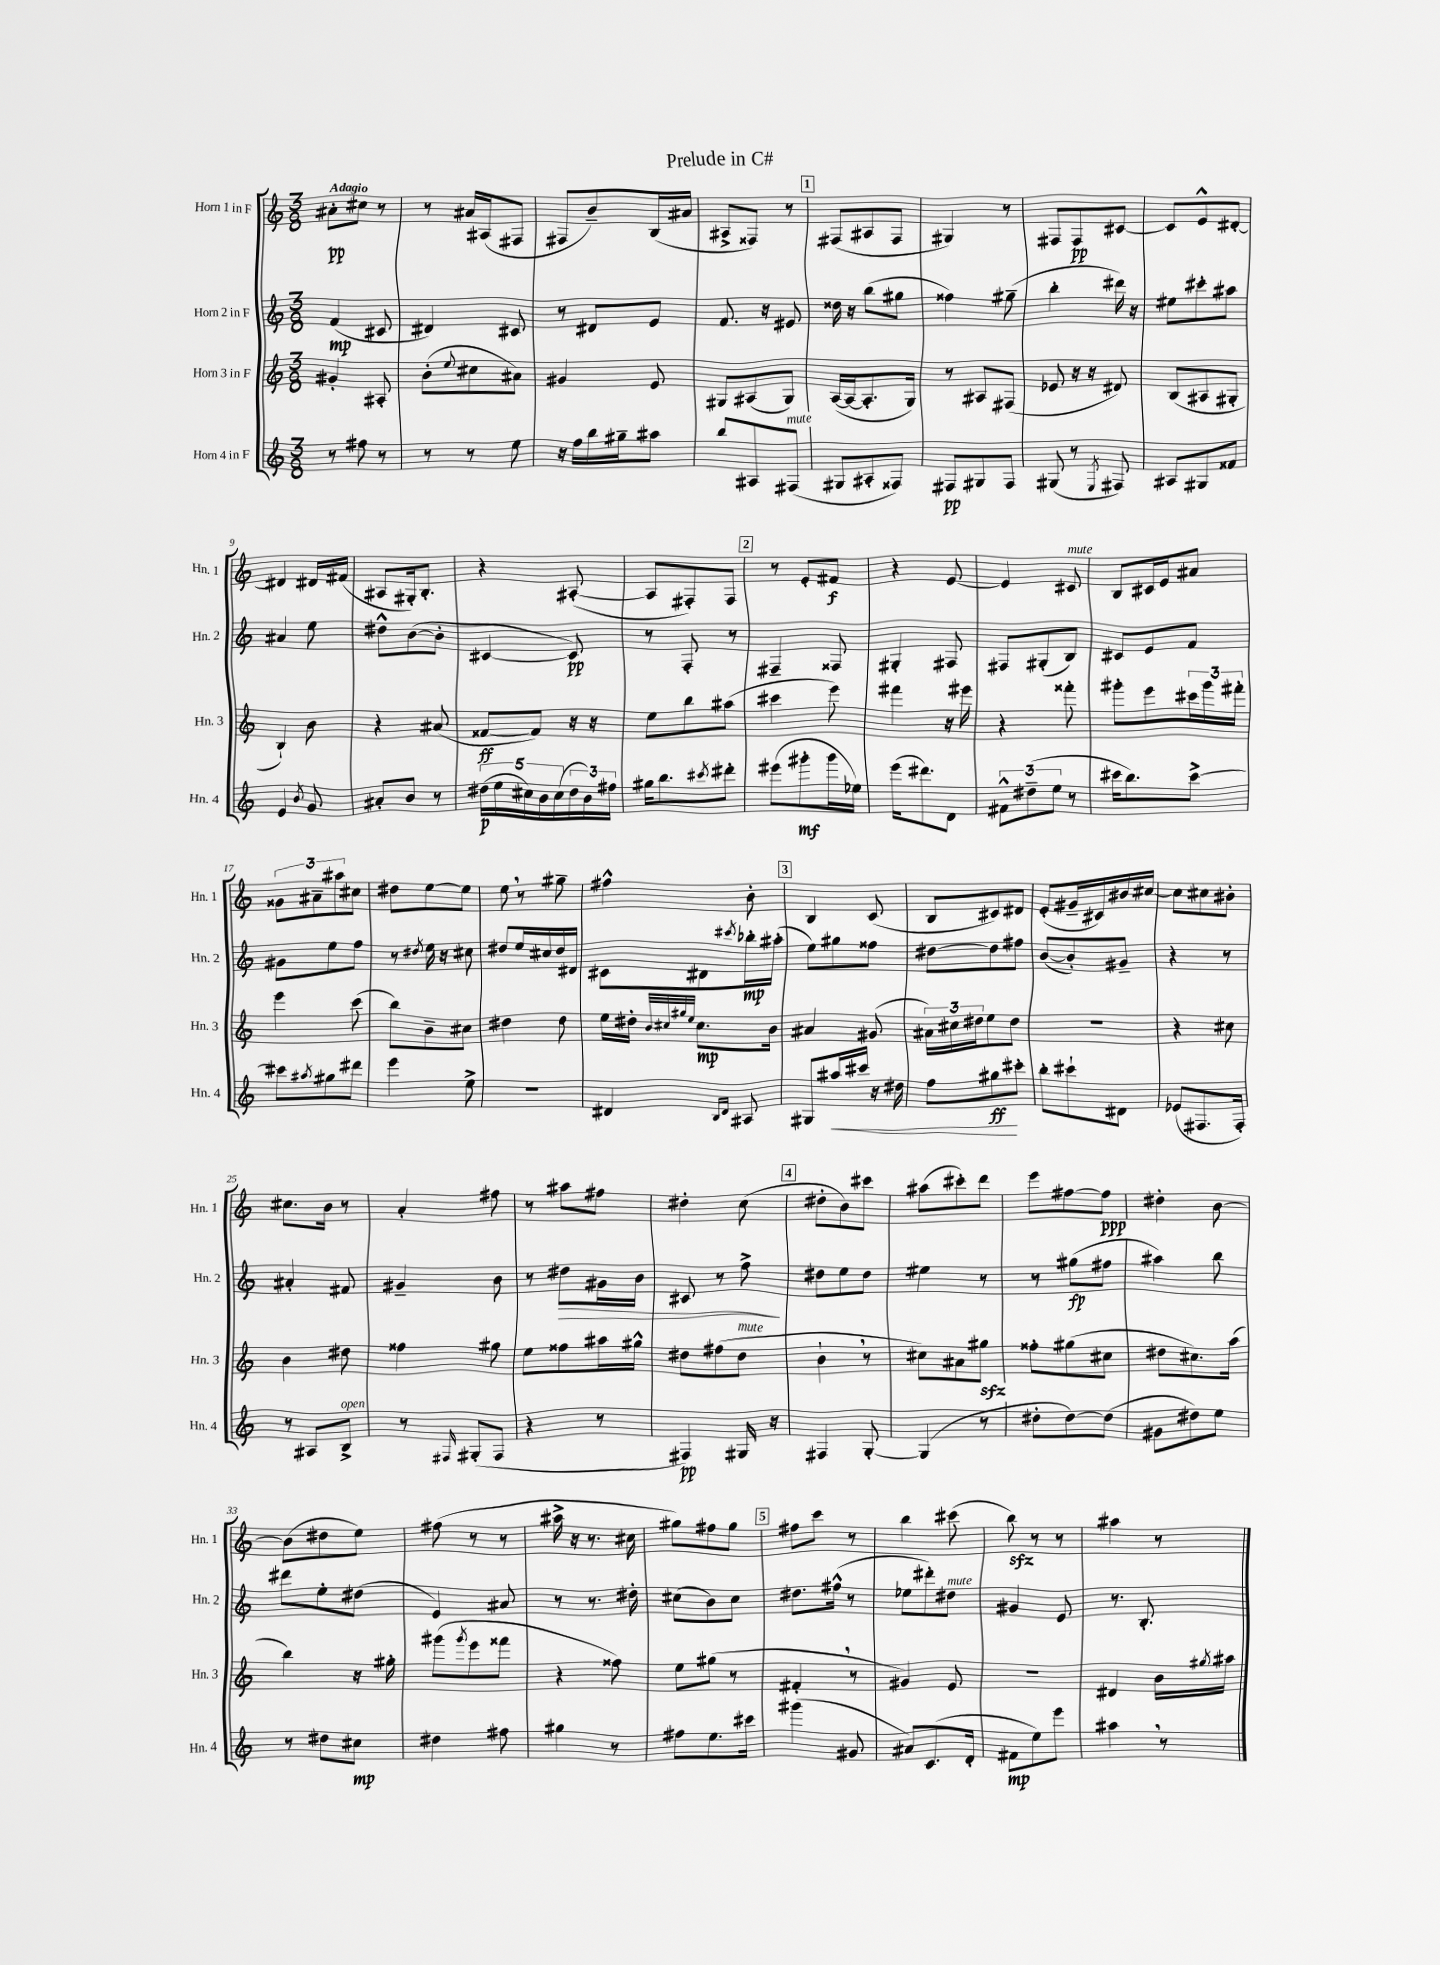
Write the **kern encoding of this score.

**kern	**kern	**kern	**kern
*staff4	*staff3	*staff2	*staff1
*clefG2	*clefG2	*clefG2	*clefG2
*k[]	*k[]	*k[]	*k[]
*M3/8	*M3/8	*M3/8	*M3/8
8r	4g#'	(4f	8a#'
8ff#	.	.	8cc#
8r	8A#'	8c#	8r
=	=	=	=
8r	(8b'	4d#)	8r
.	8qqee	.	.
8r	8cc#	.	16a#
.	.	.	(16A#
8ee	8a#)	8c#	8F#
=	=	=	=
16r	4g#	8r	8F#
16ff	.	.	.
16bb	.	8d#	8b~)
16gg#~	.	.	.
8aa#	8e	8e	(16B
.	.	.	16a#
=	=	=	=
8bb	8G#	8.f	8A#^
8A#	(8A#	.	8F##)
.	.	16r	.
(8F#	8G#)	8e#	8r
=	=	=	=
8G#	([16A	16dd##	(8F#
.	16A_	16r	.
8A#'	8.A']	(8bb	8A#
8F##)	.	8gg#	8F#
.	16G)	.	.
=	=	=	=
8F#	8r	4ff##)	4G#)
8G#	8A#	.	.
8F#	(8F#	(8gg#~	8r
=	=	=	=
(8G#	8e-	4bb'	8F#
8r	16r	.	8F#
.	16r	.	.
8qE	.	.	.
8F#)	8d#)	16ddd#)	[8c#
.	.	16r	.
=	=	=	=
8A#	(8B	8ee#	8c#]
8G#	8A#	8ccc#'	8e^^
8f##	8G#'	8aa#	[8d#'
=	=	=	=
4e	4B`)	4a#	4d#]
8qb	.	.	.
8g	8b	8ee	16d#
.	.	.	(16f#
=	=	=	=
8a#'	4r	8dd#^^	8A#
8b	.	([8b	16G#')
.	.	.	8.B'
8r	(8a#	8b']	.
=	=	=	=
(20dd#	[8f##	[4c#	4r
20ee	.	.	.
20cc#)	.	.	.
.	8f##])	.	.
20b	.	.	.
(20cc#	.	.	.
24dd#	16r	8c#])	([8A#'
24b)	.	.	.
.	16r	.	.
24ff#	.	.	.
=	=	=	=
16gg#	8ee	8r	8A#]
8.bb	.	.	.
.	8bb	8F'	8F#')
8qccc#	.	.	.
8ddd#'	(8aa#	8r	8F#
=	=	=	=
(8eee#	4ccc#	4F#~	8r
8ggg#'	.	.	8e'
16ggg#	8eee)	8F##	8f#
16ee-)	.	.	.
=	=	=	=
(16eee	4fff#	4G#'	4r
8.ddd#)	.	.	.
8d	16r	8F#	[8e
.	16eee#	.	.
=	=	=	=
12f#^^	4r	8F#	4e]
(12dd#~	.	.	.
.	.	(8G#'	.
12ee	.	.	.
8r	8fff##'	8B)	8c#
=	=	=	=
16ccc#	8ggg#'	8c#	8B
8.bb)	.	.	.
.	8eee	8e	16c#
.	.	.	16e
[8ccc#^	24ccc#	8f	8a#
.	24ggg#	.	.
.	24fff#'	.	.
=	=	=	=
8ccc#]	4eee	8g#	12g##
.	.	.	12a#~
8qaa#	.	.	.
8gg#	.	8ee	.
.	.	.	12aa#
8ddd#	(8ccc	8ff	8cc#
=	=	=	=
4eee	8bb)	8r	8dd#
.	.	8qdd#	.
.	8b~	16ee	[8ee
.	.	16r	.
8ee^	8cc#	8cc#	8ee]
=	=	=	=
4.r	4dd#	8dd#	8ee
.	.	16ee	8r
.	.	16cc#	.
.	8dd#	16dd#	8gg#~
.	.	16d#	.
=	=	=	=
4d#	16ee	8c#	4ff#^^
.	16dd#'	.	.
.	32qqb	.	.
.	32qqcc#	.	.
.	32qqgg#	.	.
.	32qqee	.	.
.	8.cc#	8d#	.
16qqB	.	.	.
16qqd#	.	8qccc#	.
8A#	.	16bb-'	8b'
.	16b	(16aa#'	.
=	=	=	=
8G#	4a#	8ee)	4B
16aa#	.	8gg#	.
16ccc#	.	.	.
16r	(8g#	8ff##	(8c
16dd#	.	.	.
=	=	=	=
8ff	24a#)	[8dd#	8B
.	24cc#	.	.
.	24dd#	.	.
8gg#	8ee	8dd#]	8c#)
8ccc#'	8dd#	8ff#	8d#
=	=	=	=
8bb'	4.r	([8b	(8e'
8ccc#`	.	8b'])	16g#~
.	.	.	16c#)
8d#	.	8g#~	16b#
.	.	.	[16cc#
=	=	=	=
(8e-	4r	4r	8cc#]
8.F#	.	.	8cc#
.	8cc#	8r	8b#'
16F#')	.	.	.
=	=	=	=
8r	4b	4a#'	8.cc#
8A#	.	.	.
.	.	.	16b
8B^	8dd#	8f#	8r
=	=	=	=
8r	4ff##	4g#~	4a'
16qqF#	.	.	.
(8G#'	.	.	.
8F#	8gg#	8b	8ff#
=	=	=	=
4r	8ee	8r	8r
.	8ff##	8dd#	8aa#
8r	16aa#	16g#	8ff#
.	16gg#^^	16b	.
=	=	=	=
4F#)	8dd#	8c#	4dd#'
.	(8ff#	8r	.
16G#	8dd#	8ff^	(8cc
16r	.	.	.
=	=	=	=
4F#	4b`	8dd#	8dd#'
.	.	8ee	8b)
[8G'	8r	8dd#	8ccc#
=	=	=	=
(4G]	8cc#)	4ee#	(8aa#
.	8a#	.	8ccc#')
8r	8gg#	8r	8ddd
=	=	=	=
8dd#'	8ff##'	8r	8eee
[8dd#)	(8gg#	(8gg#	[8ff#
(8dd#]	8cc#	8ff#	8ff#]
=	=	=	=
8g#	8dd#	4aa#)	4dd#'
8dd#)	8.cc#)	.	.
8ee	.	8bb	[8b
.	(16aa	.	.
=	=	=	=
8r	4bb)	8ddd#	(8b]
8dd#	.	8ee'	8dd#
8cc#	16r	(8dd#	8ee)
.	16gg#'	.	.
=	=	=	=
4dd#	(8ggg#	4e)	(8ff#
.	8qggg#	.	.
.	8eee	.	8r
8ff#	8fff##	8a#	8r
=	=	=	=
4gg#	4r	8r	16aa#^
.	.	.	16r
.	.	8.r	8.r
8r	8ff##)	.	.
.	.	16dd#'	16cc#
=	=	=	=
8ff#	8ee	(8cc#	8gg#)
8.ee	(8gg#	8b)	8ff#
.	8r	8cc#	8gg#
16ccc#	.	.	.
=	=	=	=
(4ggg#	4f#'	8.dd#	8ff#
.	.	.	8ccc
.	.	(16ff#^^	.
8g#	8r	8r	8r
=	=	=	=
8a#)	4g#)	8ee-	4bb
(8.c	.	8ddd#')	.
.	8e	8dd#	(8ccc#
16d'	.	.	.
=	=	=	=
8f#	4.r	4g#	8bb)
8ee)	.	.	8r
8eee	.	8e	8r
=	=	=	=
4aa#	4d#	8.r	4aa#
.	.	8.B'	.
8r	16b	.	8r
.	8qgg#	.	.
.	16aa#	.	.
==	==	==	==
*-	*-	*-	*-
